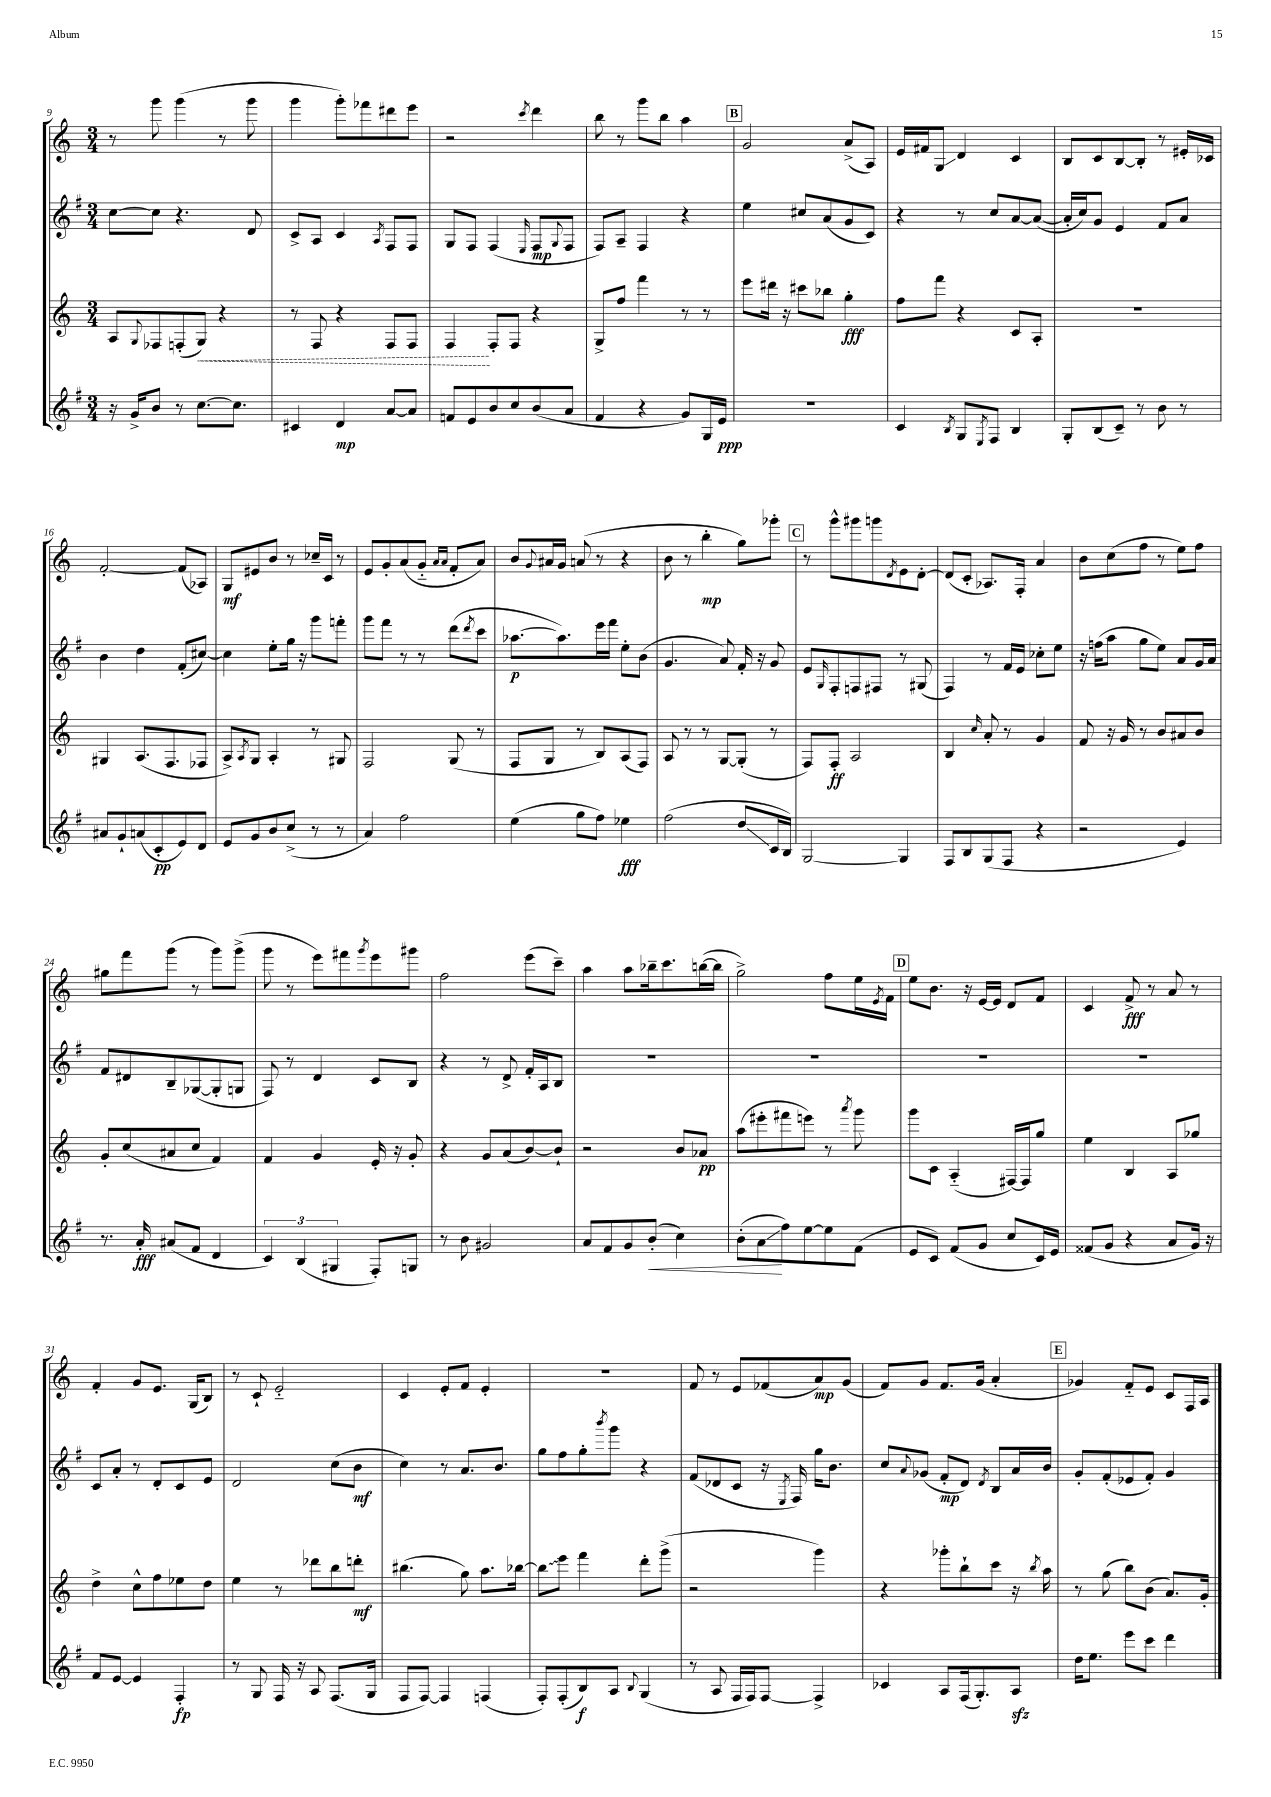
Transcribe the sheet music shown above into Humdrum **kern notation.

**kern	**kern	**kern	**kern
*staff4	*staff3	*staff2	*staff1
*clefG2	*clefG2	*clefG2	*clefG2
*k[f#]	*k[]	*k[f#]	*k[]
*M3/4	*M3/4	*M3/4	*M3/4
16r	8A	[8cc	8r
16g^	.	.	.
.	8qqG	.	.
8b	8F-	8cc]	8ggg
8r	(8F'	4.r	(4ggg
[8.cc	8G)	.	.
.	4r	.	8r
8.cc]	.	.	.
.	.	8d	8ggg
=	=	=	=
4c#	8r	8c^	4ggg
.	8F	8A	.
4d	4r	4c	8ggg')
.	.	.	8fff-
.	.	8qA	.
[8a	8F	8F#	8ddd#
8a]	8F	8F#	8eee
=	=	=	=
8f	4F	8G	2r
8e	.	8F#	.
8b	8F'	(4F#	.
8cc	8F	.	.
.	.	16qqE	8qccc
(8b	4r	8F#	4ddd
.	.	8qqG	.
8a	.	8F#	.
=	=	=	=
4f#	8G^	8F#)	8bb
.	8ff	8A~	8r
4r	4fff	4F#	8ggg
.	.	.	8bb
8g)	8r	4r	4aa
16G	8r	.	.
16e	.	.	.
=	=	=	=
2.r	8eee	4ee	2g
.	16ddd#	.	.
.	16r	.	.
.	8ccc#	8cc#	.
.	8bb-	(8a	.
.	4gg'	8g	(8a^
.	.	8c)	8A)
=	=	=	=
4c	8ff	4r	16e
.	.	.	16f#
.	8fff	.	8G
8qB	.	.	.
8G	4r	8r	4d
8qE	.	.	.
8F#	.	8cc	.
4B	8c	[8a	4c
.	8A'	(8a_	.
=	=	=	=
8G'	2.r	16a']	8B
.	.	16cc)	.
(8B	.	8g	8c
8c~)	.	4e	[8B
8r	.	.	8B']
8b	.	8f#	8r
8r	.	8a	16e#'
.	.	.	16c-
=	=	=	=
8a#	4G#	4b	[2f'
8g`	.	.	.
(8a	(8.A	4dd	.
8c'	.	.	.
.	8.F	.	.
8e)	.	(8f#'	(8f]
8d	8F-	[8cc#)	8A-)
=	=	=	=
8e	8A^)	4cc#]	8G
.	8qA	.	.
8g	8G	.	8e#
8b	4A'	8ee'	8b
(8cc^	.	16gg	8r
.	.	16r	.
8r	8r	8ggg	16cc-~
.	.	.	16c
8r	8G#	8fff'	8r
=	=	=	=
4a)	2F	8ggg	8e
.	.	8fff#	8g'
2ff#	.	8r	(8a
.	.	8r	8g'~
.	.	.	16qqa
.	.	.	16qqa
.	(8G	(8ddd	8f'
.	.	8qddd	.
.	8r	8ccc	8a)
=	=	=	=
(4ee	8F	[8.aa-	8b
.	.	.	8qqg
.	8G	.	16a#
.	.	8.aa-])	16g
8gg	8r	.	(8a
8ff#)	8B)	16eee	8r
.	.	16fff#	.
4ee-	(8A	8ee'	4r
.	8F)	(8b	.
=	=	=	=
(2ff#	8A	4.g	8b
.	8r	.	8r
.	8r	.	4bb'
.	[8G	8a)	.
8dd	(8G']	16f#'	8gg)
.	.	16r	.
16c	8r	8g	8ggg-'
16B)	.	.	.
=	=	=	=
[2G	8F)	8e	8r
.	.	16qqG	.
.	8F'	8F#'	8ggg^^
.	2A	8F	8ggg#
.	.	8F#	8ggg
.	.	.	8qd
4G]	.	8r	8e
.	.	(8G#	[8d'
=	=	=	=
8F#	4B	4F#)	(8d]
8B	.	.	8c'
.	16qqcc	.	.
(8G	8a'	8r	8.A-)
8F#	8r	16f#	.
.	.	16e	16F'
4r	4g	8cc-'	4a
.	.	8ee	.
=	=	=	=
2r	8f	16r	8b
.	.	(16ff	.
.	16r	8aa	(8cc
.	16g	.	.
.	8r	8gg	8ff
.	8b	8ee)	8r
4e)	8a#	8a	8ee)
.	8b	16g	8ff
.	.	16a	.
=	=	=	=
8.r	8g'	8f#	8gg#
.	(8cc	8d#	8fff
16a'	.	.	.
(8a#	8a#	8B~	(8ggg
8f#	8cc	([8G-	8r
4d	4f)	8G-']	8ggg)
.	.	8G	(8ggg^
=	=	=	=
6c)	4f	8F#)	8ggg
.	.	8r	8r
(6B	.	.	.
.	4g	4d	8eee)
6G#	.	.	.
.	.	.	8fff#
.	.	.	8qggg
8F#')	16e'	8c	8eee
.	16r	.	.
8G	8g'	8B	8ggg#
=	=	=	=
8r	4r	4r	2ff
8b	.	.	.
2g#	8g	8r	.
.	(8a	8d^	.
.	[8b)	16f#'	(8eee
.	.	16A	.
.	8b`]	8B	8ccc~)
=	=	=	=
8a	2r	2.r	4aa
8f#	.	.	.
8g	.	.	8aa
(8b'	.	.	16bb-~
.	.	.	8.ccc
4cc)	8b	.	.
.	8a-	.	([16bb
.	.	.	16bb]
=	=	=	=
(8b'	(8aa	2.r	2gg^)
8a	8eee#'	.	.
8ff#)	8fff#	.	.
[8ee	8eee)	.	.
8ee]	8r	.	8ff
.	8qaaa	.	.
(8f#	8ggg	.	16ee
.	.	.	8qe
.	.	.	16f
=	=	=	=
8e	8ggg	2.r	8ee
8c)	8c	.	8.b
(8f#	(4A'~	.	.
.	.	.	16r
8g	.	.	[16e
.	.	.	16e]
8cc	[16F#)	.	8d
.	16F#]	.	.
16c)	8gg	.	8f
16e	.	.	.
=	=	=	=
(8f##	4ee	2.r	4c
8g	.	.	.
4r	4B	.	8f^
.	.	.	8r
8a	8A	.	8a
16g)	8gg-	.	8r
16r	.	.	.
=	=	=	=
8f#	4dd^	8c	4f'
[8e	.	8a'	.
4e]	8cc^^	8r	8g
.	8ff	8d'	8.e
4F#'	8ee-	8c	.
.	.	.	(16G
.	8dd	8e	8B)
=	=	=	=
8r	4ee	2d	8r
8G	.	.	8c`
16F#	8r	.	2e'~
16r	.	.	.
8A	8ddd-	.	.
(8.F#	8bb	(8cc	.
.	8ddd'	8b	.
16G	.	.	.
=	=	=	=
8F#	(4.bb#	4cc)	4c
[8F#)	.	.	.
4F#]	.	8r	8e'
.	8gg)	8.a	8f
(4F	8.aa	.	4e'
.	.	8.b	.
.	[16bb-	.	.
=	=	=	=
8F#')	8bb-]	8gg	2.r
(8F#'	8eee	8ff#	.
8B)	4fff	8gg'	.
.	.	8qbbb	.
8A	.	8ggg	.
8qqB	.	.	.
(4G	8ddd'	4r	.
.	(8ggg^	.	.
=	=	=	=
8r	2r	(8f#	8f
8A	.	8d-	8r
16F#	.	8c	8e
16F#)	.	.	.
[8F#	.	16r	(8f-
.	.	8qE	.
.	.	16F#)	.
4F#^]	4ggg)	16gg	8a)
.	.	8.b	.
.	.	.	(8g
=	=	=	=
4c-	4r	8cc	8f)
.	.	8qqa	.
.	.	(8g-	8g
8A	8ggg-'	8f#'	8.f
(16F#	8bb`	8d)	.
8.G')	.	.	(16g
.	.	8qd	.
.	8ccc	8B	4a'
8A	16r	16a	.
.	8qbb	.	.
.	16aa	16b	.
=	=	=	=
16dd	8r	8g'	4g-)
8.ee	.	.	.
.	(8gg	(8f#'	.
8eee	8bb)	8e-	8f'~
8ccc	(8b	8f#')	8e
4ddd	8.a)	4g	8c
.	.	.	16F
.	16g'	.	16A
==	==	==	==
*-	*-	*-	*-
